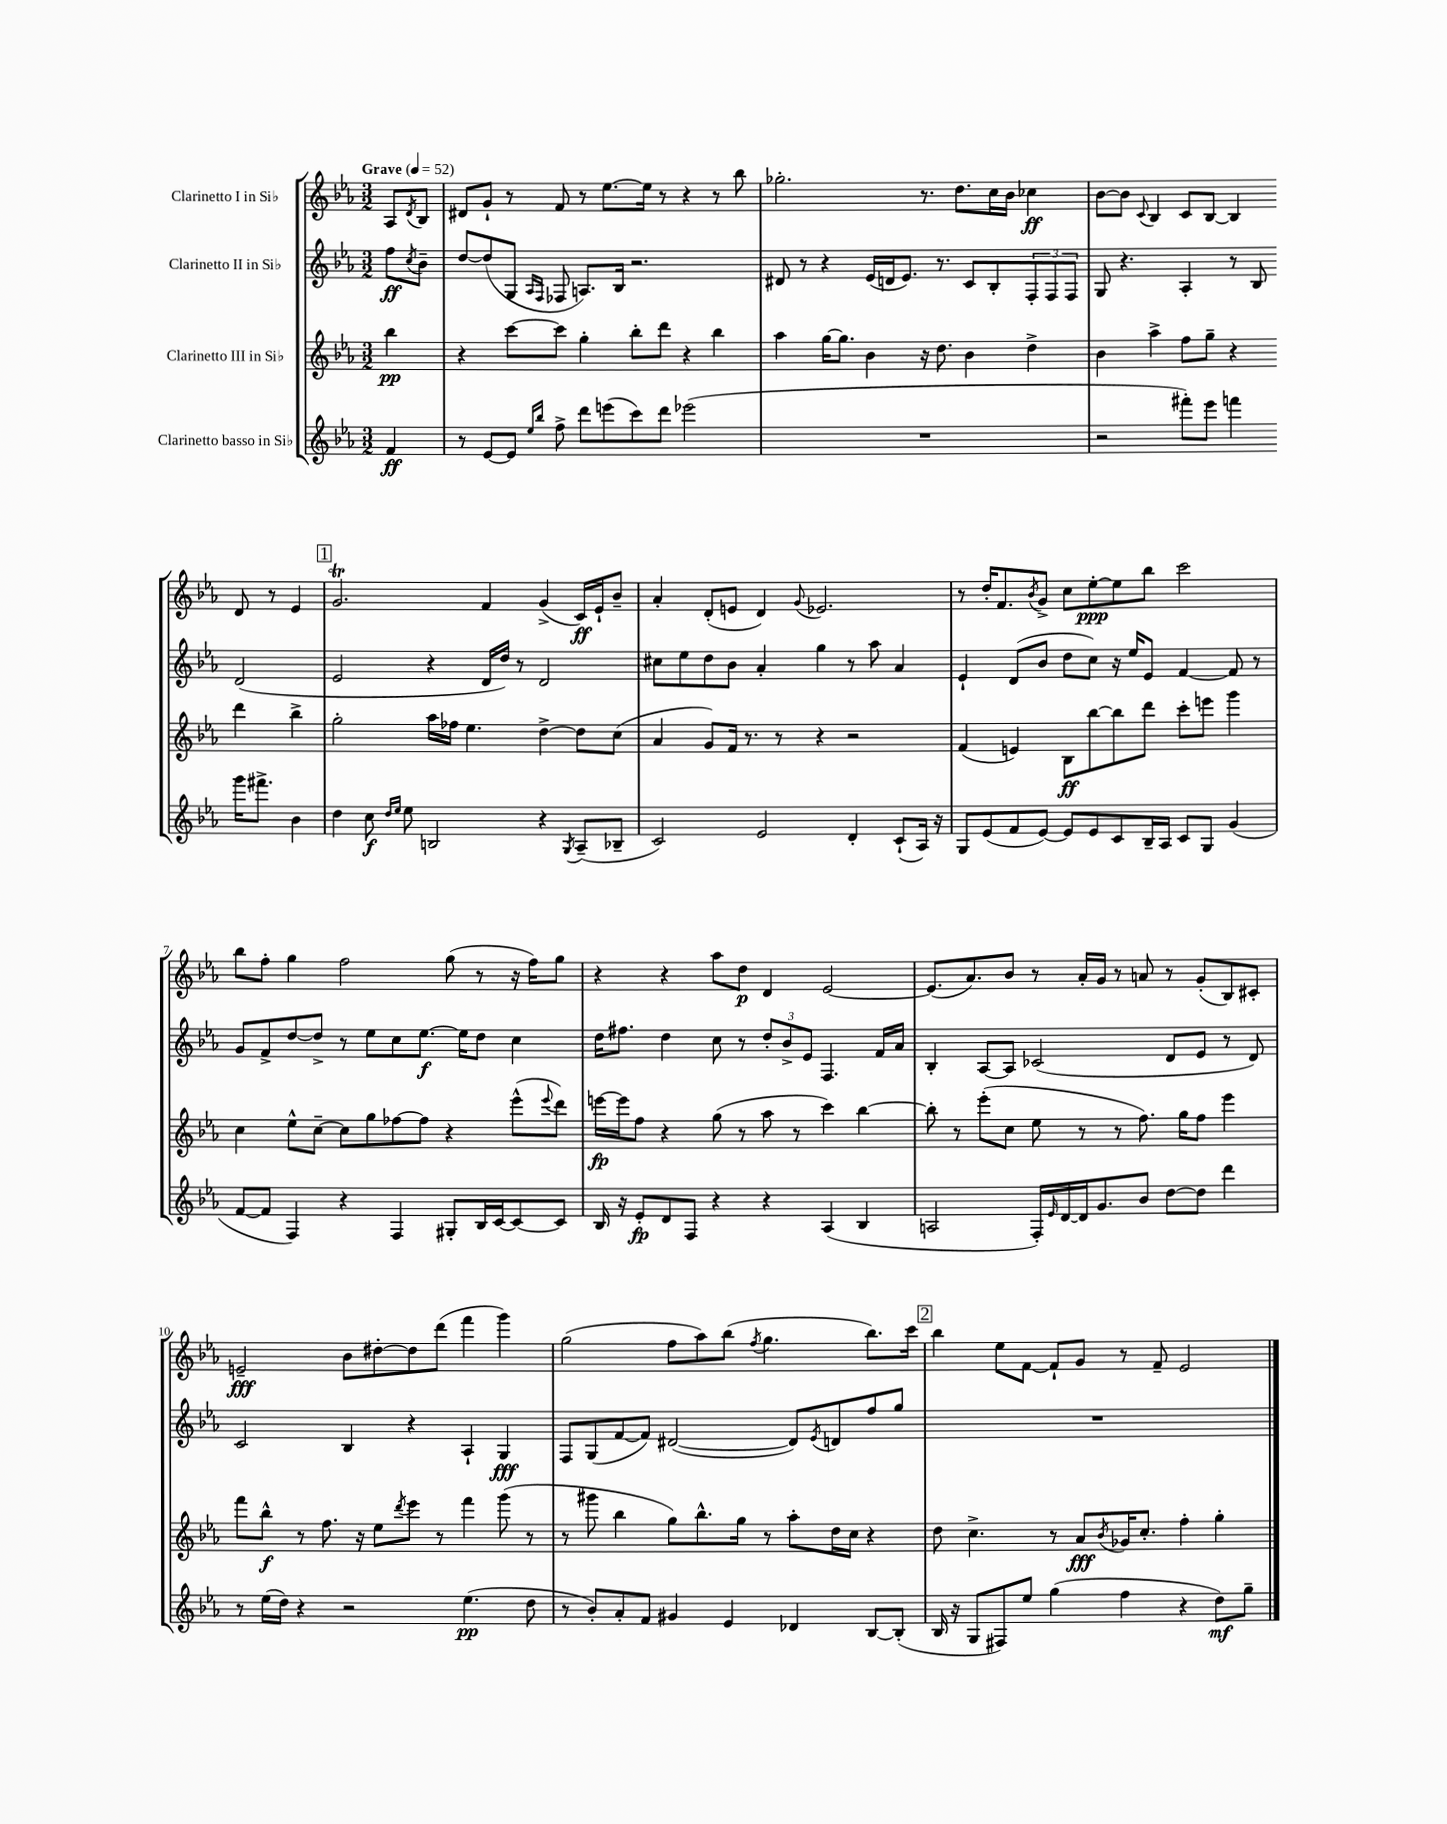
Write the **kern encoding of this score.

**kern	**dynam	**kern	**dynam	**kern	**dynam	**kern	**dynam
*part4	*part4	*part3	*part3	*part2	*part2	*part1	*part1
*staff4	*staff4	*staff3	*staff3	*staff2	*staff2	*staff1	*staff1
*I"Clarinetto basso in Si♭	*	*I"Clarinetto III in Si♭	*	*I"Clarinetto II in Si♭	*	*I"Clarinetto I in Si♭	*
*clefG2	*	*clefG2	*	*clefG2	*	*clefG2	*
*k[b-e-a-]	*	*k[b-e-a-]	*	*k[b-e-a-]	*	*k[b-e-a-]	*
*M3/2	*	*M3/2	*	*M3/2	*	*M3/2	*
*MM52	*	*MM52	*	*MM52	*	*MM52	*
=	=	=	=	=	=	=	=
!	!	!	!	!	!	!LO:TX:a:B:t=Grave	!
4f/	ff	4bb-\	pp	8ff\L	ff	8A-/L	.
.	.	.	.	8qcc/	.	8qd/	.
.	.	.	.	8b-~\J	.	8B-/J	.
=1	=1	=1	=1	=1	=1	=1	=1
8r	.	4r	.	[8dd/L	.	8d#X/L	.
[8e-/L	.	.	.	(8dd/]	.	8g`/J	.
8e-/J]	.	[8ccc\L	.	8G/J	.	8r	.
16qqee-/LL	.	.	.	16qqA-/LL	.	.	.
16qqbb-/JJ	.	.	.	16qqF/JJ	.	.	.
8ff^\	.	8ccc\J]	.	8F-X/	.	8f/	.
8ddd\L	.	4gg'\	.	8.An/L)	.	8r	.
(8eeen\	.	.	.	.	.	[8.ee-\L	.
.	.	.	.	16B-/Jk	.	.	.
8ccc\)	.	8bb-'\L	.	2.r	.	.	.
.	.	.	.	.	.	16ee-\Jk]	.
8ddd\J	.	8ddd\J	.	.	.	8r	.
(2eee-X\	.	4r	.	.	.	4r	.
.	.	4bb-\	.	.	.	8r	.
.	.	.	.	.	.	8bb-\	.
=2	=2	=2	=2	=2	=2	=2	=2
1.r	.	4aa-\	.	8d#X/	.	2.gg-X'\	.
.	.	.	.	8r	.	.	.
.	.	[16gg\KL	.	4r	.	.	.
.	.	8.gg\J]	.	.	.	.	.
.	.	4b-\	.	(16e-/LL	.	.	.
.	.	.	.	16dn/J	.	.	.
.	.	.	.	8.e-/J)	.	.	.
.	.	16r	.	.	.	8.r	.
.	.	8.dd\	.	8.r	.	.	.
.	.	.	.	.	.	8.dd\L	.
.	.	4b-\	.	8c/L	.	.	.
.	.	.	.	8B-'/	.	16cc\L	.
.	.	.	.	.	.	16b-\JJ	.
.	.	4dd^\	.	12F'/	.	4cc-X\	ff
.	.	.	.	12F/	.	.	.
.	.	.	.	12F/J	.	.	.
=3	=3	=3	=3	=3	=3	=3	=3
2r	.	4b-\	.	8G/	.	[8b-\L	.
.	.	.	.	4.r	.	8b-\J]	.
.	.	.	.	.	.	8qqc/	.
.	.	4aa-^\	.	.	.	4B-/	.
8fff#X'\L)	.	8ff\L	.	4A-'/	.	8c/L	.
8eee-\J	.	8gg~\J	.	.	.	[8B-/J	.
4fffn\	.	4r	.	8r	.	4B-/]	.
.	.	.	.	8B-/	.	.	.
16ggg\KL	.	4ddd\	.	(2d/	.	8d/	.
8.fff#X^\J	.	.	.	.	.	.	.
.	.	.	.	.	.	8r	.
4b-\	.	4bb-^\	.	.	.	4e-/	.
!!LO:LB:g=z
!!LO:REH:place=s1:t=1
=4	=4	=4	=4	=4	=4	=4	=4
4dd\	.	2gg'\	.	2e-/	.	2.gt/	.
8cc\	f	.	.	.	.	.	.
16qqdd/LL	.	.	.	.	.	.	.
16qqee-/JJ	.	.	.	.	.	.	.
8ee-\	.	.	.	.	.	.	.
2Bn/	.	16aa-\LL	.	4r	.	.	.
.	.	16ff-X\JJ	.	.	.	.	.
.	.	4.ee-\	.	.	.	.	.
.	.	.	.	16d/LL	.	4f/	.
.	.	.	.	16dd/JJ)	.	.	.
.	.	.	.	8r	.	.	.
4r	.	[4dd^\	.	2d/	.	(4g^/	.
8qG/	.	.	.	.	.	.	.
(8A-~/L	.	8dd\L]	.	.	.	16c/LL)	ff
.	.	.	.	.	.	16e-`/J	.
8B-X~/J	.	(8cc\J	.	.	.	8b-~/J	.
=5	=5	=5	=5	=5	=5	=5	=5
2c/)	.	4a-/	.	8cc#X\L	.	4a-'/	.
.	.	.	.	8ee-\	.	.	.
.	.	8g/L)	.	8dd\	.	(8d'/L	.
.	.	16f/Jk	.	8b-\J	.	8en/J	.
.	.	8.r	.	.	.	.	.
2e-/	.	.	.	4a-'/	.	4d/)	.
.	.	8r	.	.	.	.	.
.	.	.	.	.	.	8qqg/	.
.	.	4r	.	4gg\	.	2.e-X/	.
4d'/	.	2r	.	8r	.	.	.
.	.	.	.	8aa-\	.	.	.
(8c`/L	.	.	.	4a-/	.	.	.
16A-/Jk)	.	.	.	.	.	.	.
16r	.	.	.	.	.	.	.
=6	=6	=6	=6	=6	=6	=6	=6
8G/L	.	(4f/	.	4e-`/	.	8r	.
(8e-/	.	.	.	.	.	16dd'/KL	.
.	.	.	.	.	.	8.f/	.
8f/	.	4en/)	.	(8d/L	.	.	.
.	.	.	.	.	.	8qb-/	.
[8e-/J)	.	.	.	8b-/J	.	8g^/J	.
8e-/L]	.	8B-\L	ff	8dd\L	.	8cc\L	.
8e-/	.	[8bb-\	.	8cc\J)	.	[8ee-'\	ppp
8c/	.	8bb-\]	.	16r	.	8ee-\]	.
.	.	.	.	16ee-/KL	.	.	.
16B-~/L	.	8ddd\J	.	8e-/J	.	8bb-\J	.
16A-/JJ	.	.	.	.	.	.	.
8c/L	.	8ccc'\L	.	[4f/	.	2ccc\	.
8G/J	.	8eeen\J	.	.	.	.	.
(4g/	.	4ggg\	.	8f/]	.	.	.
.	.	.	.	8r	.	.	.
!!LO:LB:g=z
=7	=7	=7	=7	=7	=7	=7	=7
[8f/L	.	4cc\	.	8g/L	.	8bb-\L	.
8f/J]	.	.	.	8f^/	.	8ff'\J	.
4F/)	.	8ee-^^\L	.	[8dd/	.	4gg\	.
.	.	[8cc~\J	.	8dd^/J]	.	.	.
4r	.	8cc\L]	.	8r	.	2ff\	.
.	.	8gg\	.	8ee-\L	.	.	.
4F/	.	[8ff-X\	.	8cc\	.	.	.
.	.	8ff-\J]	.	[8.ee-\J	f	.	.
8G#X'/L	.	4r	.	.	.	(8gg\	.
.	.	.	.	16ee-\KL]	.	.	.
16B-/L	.	.	.	8dd\J	.	8r	.
[16c/J	.	.	.	.	.	.	.
8c/_	.	(8eee-^^\L	.	4cc\	.	16r	.
.	.	.	.	.	.	16ff\KL)	.
.	.	8qqeee-/	.	.	.	.	.
8c/J]	.	8ddd\J)	.	.	.	8gg\J	.
=8	=8	=8	=8	=8	=8	=8	=8
16B-/	.	[16eeen\LL	fp	16dd\KL	.	4r	.
16r	.	16eee\J]	.	8.ff#X\J	.	.	.
8e-'/L	fp	8ff\J	.	.	.	.	.
8d/	.	4r	.	4dd\	.	4r	.
8F/J	.	.	.	.	.	.	.
4r	.	(8gg\	.	8cc\	.	8aa-\L	.
.	.	8r	.	8r	.	8dd\J	p
4r	.	8aa-\	.	12dd'/L	.	4d/	.
.	.	.	.	12b-^/	.	.	.
.	.	8r	.	.	.	.	.
.	.	.	.	12e-/J	.	.	.
(4A-/	.	4ccc\)	.	4.F/	.	[2e-/	.
4B-/	.	[4bb-\	.	.	.	.	.
.	.	.	.	16f/LL	.	.	.
.	.	.	.	16a-/JJ	.	.	.
=9	=9	=9	=9	=9	=9	=9	=9
2An/	.	8bb-'\]	.	4B-'/	.	(8.e-/L]	.
.	.	8r	.	.	.	.	.
.	.	.	.	.	.	8.a-/)	.
.	.	(8eee-'\L	.	[8A-/L	.	.	.
.	.	8cc\J	.	8A-/J]	.	8b-/J	.
16F'/LL)	.	8ee-\	.	(2c-X/	.	8r	.
16qqe-/	.	.	.	.	.	.	.
[16d/	.	.	.	.	.	.	.
16d/J]	.	8r	.	.	.	16a-'/LL	.
8.g/	.	.	.	.	.	16g/JJ	.
.	.	8r	.	.	.	8r	.
8b-/J	.	8.ff\)	.	.	.	8an/	.
[8dd\L	.	.	.	8d/L	.	8r	.
.	.	16gg\KL	.	.	.	.	.
8dd\J]	.	8ff\J	.	8e-/J	.	(8g'/L	.
4ddd\	.	4eee-\	.	8r	.	8B-/)	.
.	.	.	.	8d/)	.	8c#X'/J	.
!!LO:LB:g=z
=10	=10	=10	=10	=10	=10	=10	=10
8r	.	8fff\L	.	2c/	.	2en~/	fff
(16ee-\LL	.	8bb-^^\J	f	.	.	.	.
16dd\JJ)	.	.	.	.	.	.	.
4r	.	8r	.	.	.	.	.
.	.	8.ff\	.	.	.	.	.
2r	.	.	.	4B-/	.	8b-\L	.
.	.	16r	.	.	.	.	.
.	.	8ee-\L	.	.	.	[8dd#X'\	.
.	.	8qddd/	.	.	.	.	.
.	.	8eee-\J	.	4r	.	8dd#\]	.
.	.	8r	.	.	.	(8ddd\J	.
(4.ee-\	pp	4fff\	.	4A-`/	.	4fff\	.
.	.	(8ggg\	.	4G/	fff	4ggg\)	.
8dd\	.	8r	.	.	.	.	.
=11	=11	=11	=11	=11	=11	=11	=11
8r	.	8r	.	8F/L	.	(2gg\	.
8b-'/L)	.	8ggg#X\	.	(8G/	.	.	.
8a-'/	.	4bb-\	.	[8f/	.	.	.
8f/J	.	.	.	8f/J])	.	.	.
4g#X/	.	8gg\L)	.	([2d#X/	.	8ff\L	.
.	.	8.bb-^^\	.	.	.	8aa-\)	.
4e-/	.	.	.	.	.	(8bb-\J	.
.	.	16gg\Jk	.	.	.	.	.
.	.	.	.	.	.	8qff/	.
.	.	8r	.	.	.	4.gg\	.
4d-X/	.	8aa-'\L	.	8d#/L])	.	.	.
.	.	.	.	8qe-/	.	.	.
.	.	16dd\L	.	8dn/	.	.	.
.	.	16cc\JJ	.	.	.	.	.
[8B-/L	.	4r	.	8ff/	.	8.bb-\L)	.
(8B-'/J]	.	.	.	8gg/J	.	.	.
.	.	.	.	.	.	16ccc\Jk	.
!!LO:REH:place=s1:t=2
=12	=12	=12	=12	=12	=12	=12	=12
16B-/	.	8dd\	.	1.r	.	4bb-\	.
16r	.	.	.	.	.	.	.
8G/L	.	4.cc^\	.	.	.	.	.
8F#X/)	.	.	.	.	.	8ee-\L	.
8ee-/J	.	.	.	.	.	[8f\J	.
(4gg\	.	8r	.	.	.	8f`/L]	.
.	.	8a-/L	fff	.	.	8g/J	.
.	.	8qb-/	.	.	.	.	.
4ff\	.	16g-X/K	.	.	.	8r	.
.	.	8.cc'/J	.	.	.	.	.
.	.	.	.	.	.	8f~/	.
4r	.	4ff'\	.	.	.	2e-/	.
8dd\L)	mf	4gg'\	.	.	.	.	.
8gg~\J	.	.	.	.	.	.	.
==	==	==	==	==	==	==	==
*-	*-	*-	*-	*-	*-	*-	*-
